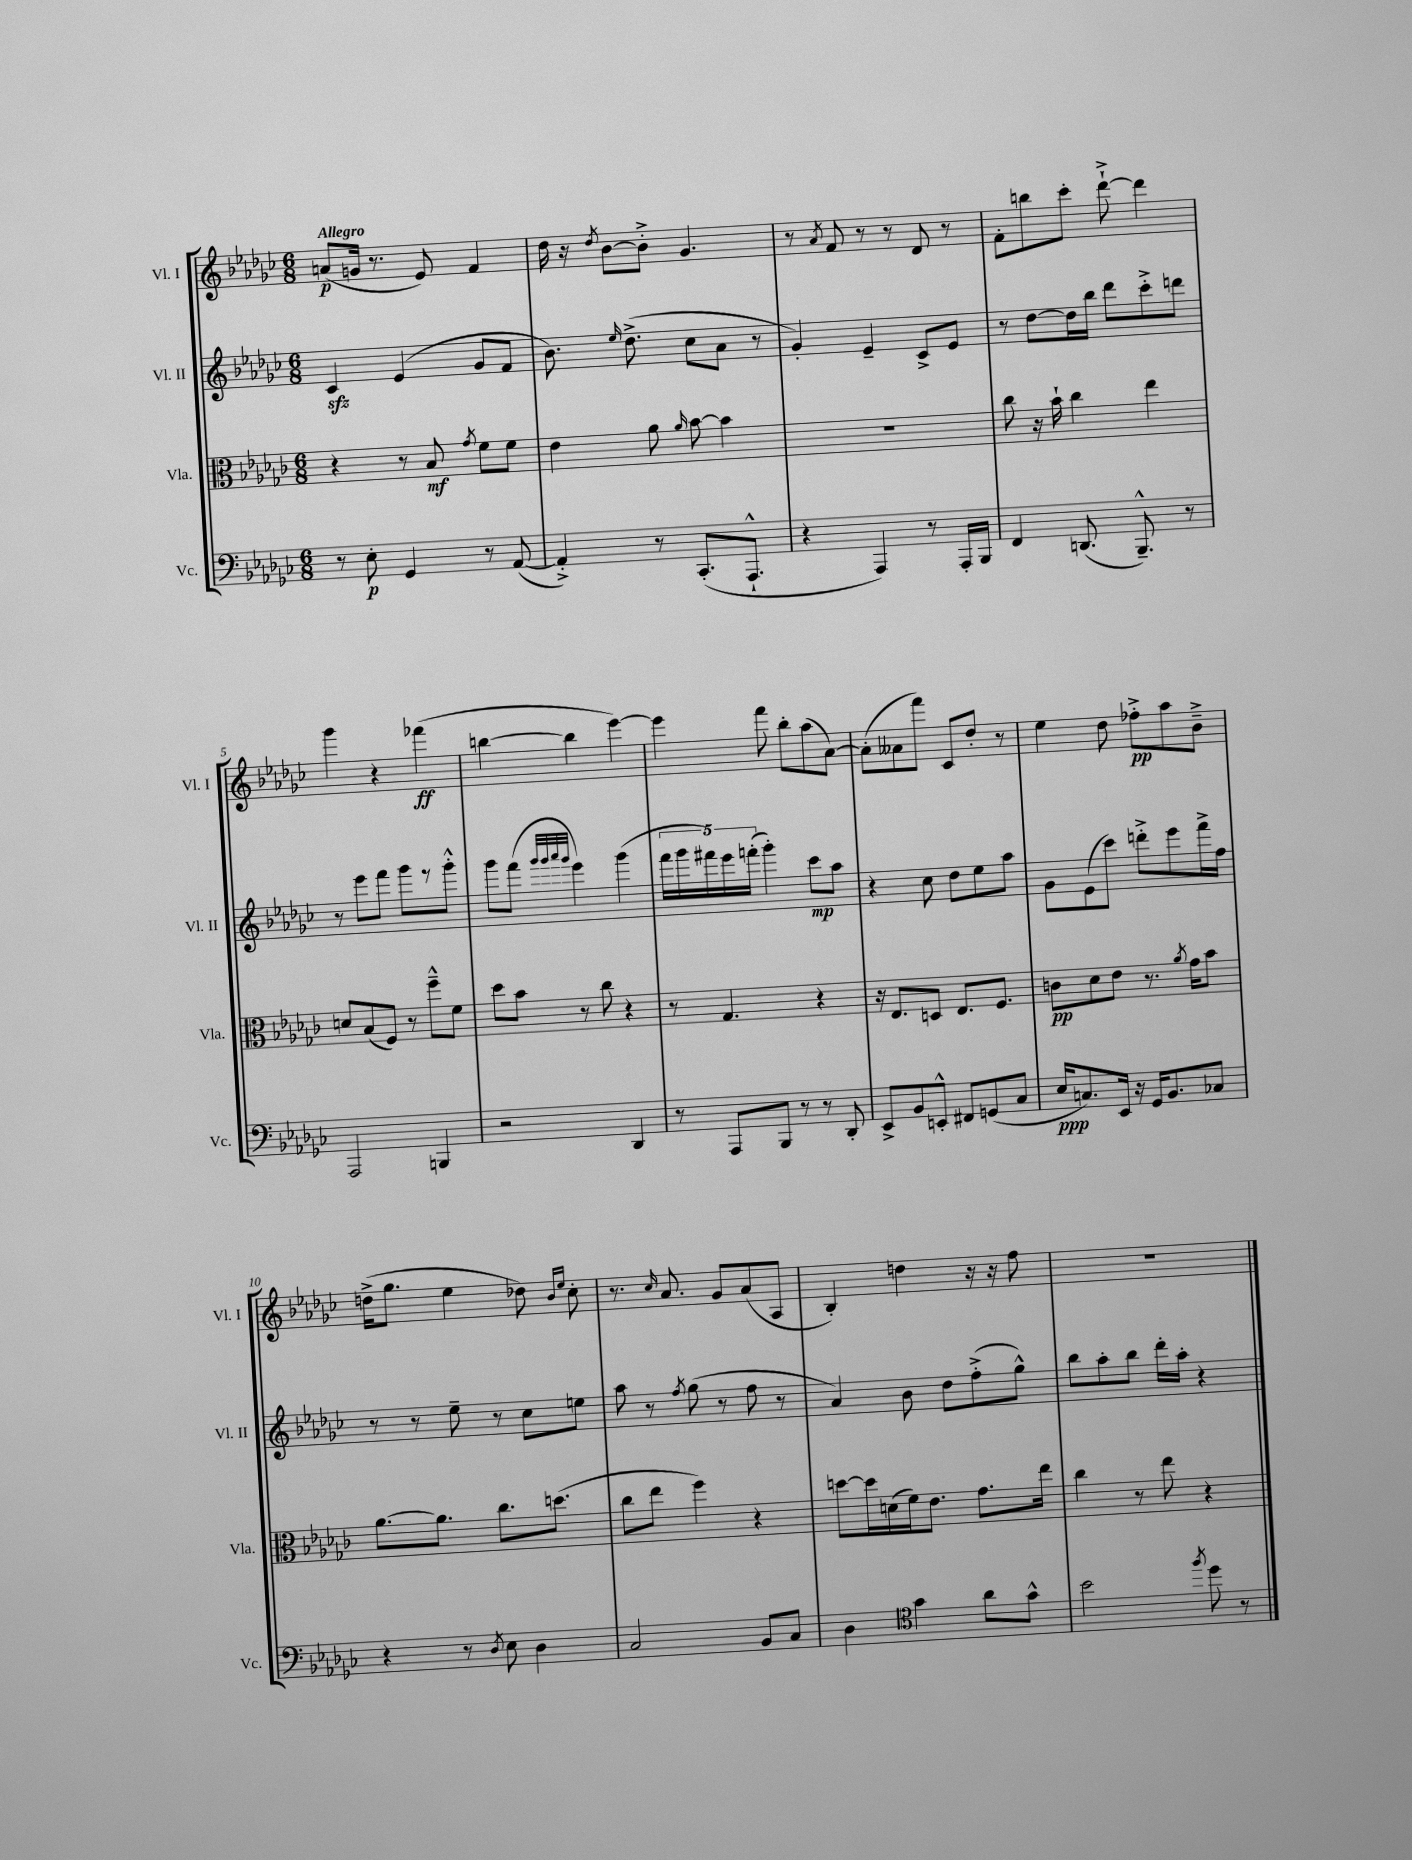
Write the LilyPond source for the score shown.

<<
\new StaffGroup <<
\new Staff = "s0" \with { instrumentName = "Vl. I" shortInstrumentName = "Vl. I" } {
    \clef treble \key ges \major \numericTimeSignature \time 6/8 \tempo "Allegro"
    \autoBeamOff a'8[\p( g'16] r8. ees'8) f'4 |
    des''16 r16 \acciaccatura { des''8 } bes'8[~ bes'8]-.-> ges'4. |
    r8 \acciaccatura { aes'8 } f'8 r8 r8 des'8 r8 |
    f'8[-. b''8 ces'''8]-. des'''8~-!-> des'''4 |
    ges'''4 r4 fes'''4\ff( |
    b''4~ b''4 ees'''4~) |
    ees'''4 f'''8 bes''8[-. aes''8( aes'8]~) |
    aes'8[-.( aeses'8 f'''8]) ces'8[ des''8]-. r8 |
    ees''4 des''8 fes''8[-.->\pp aes''8 bes'8]---> |
    d''16[->( ges''8.] ees''4 des''8) \grace { bes'16[ ees''16] } ces''8-. |
    r8. \grace { ces''16 } aes'8. ges'8[ aes'8( aes8] |
    bes4-.) d''4 r16 r16 f''8 |
    R2. \bar "|." |
}
\new Staff = "s1" \with { instrumentName = "Vl. II" shortInstrumentName = "Vl. II" } {
    \clef treble \key ges \major \numericTimeSignature \time 6/8
    \autoBeamOff ces'4\sfz ees'4( ges'8[ f'8] |
    bes'8.) \grace { ees''16 } des''8.->( ces''8[ aes'8] r8 |
    ges'4-.) ees'4-- ces'8[-> ees'8] |
    r8 des''8[~ des''16 bes''16] des'''8[ ces'''8-.-> d'''8] |
    r8 ees'''8[ f'''8] ges'''8[ r8 ges'''8]-.-^ |
    ges'''8[ f'''8]( \grace { ges'''32[ ges'''32 aes'''32 ges'''32] } ees'''4) ges'''4( |
    \tuplet 5/4 { f'''16[ ges'''16 fis'''16) ees'''16 f'''16]-.( } ges'''4-.) ces'''8[\mp aes''8] |
    r4 ces''8 des''8[ ees''8 aes''8] |
    ges'8[ ees'8( ces'''8]) d'''8[-.-> ees'''8 f'''16-> f''16] |
    r8 r8 ees''8-- r8 ces''8[ e''8] |
    aes''8 r8 \acciaccatura { f''8 } ges''8( r8 f''8 r8 |
    aes'4) bes'8 des''8[ f''8-.->( ges''8]-^) |
    bes''8[ aes''8-. bes''8] des'''16[-. aes''16]-. r4 \bar "|." |
}
\new Staff = "s2" \with { instrumentName = "Vla." shortInstrumentName = "Vla." } {
    \clef alto \key ges \major \numericTimeSignature \time 6/8
    \autoBeamOff r4 r8 bes8\mf \acciaccatura { ges'8 } f'8[ f'8] |
    ees'4 aes'8 \grace { aes'16 } bes'8~ bes'4 |
    R2. |
    ces''8 r16 bes'16-! ces''4 ees''4 |
    d'8[ bes8( f8]) r8 f''8[---^ f'8] |
    des''8[ bes'8] r8 ces''8 r4 |
    r8 ges4. r4 |
    r16 ees8.[ d8] ees8.[ f8.] |
    c'8[\pp des'8 ees'8] r8. \acciaccatura { aes'8 } ges'16[ bes'8] |
    aes'8.[~ aes'8.] ces''8.[ d''8.]( |
    ces''8[ ees''8] f''4) r4 |
    d''8[~ d''16 d'16( f'16) ees'8.] ges'8.[ ees''16] |
    ces''4 r8 ees''8 r4 \bar "|." |
}
\new Staff = "s3" \with { instrumentName = "Vc." shortInstrumentName = "Vc." } {
    \clef bass \key ges \major \numericTimeSignature \time 6/8
    \autoBeamOff r8 ees8-.\p ges,4 r8 aes,8~( |
    aes,4-.->) r8 ces,8.[-.( aes,,8.]-!-^ |
    r4 aes,,4) r8 aes,,16[-. bes,,16] |
    f,4 d,8.( bes,,8.---^) r8 |
    aes,,2 b,,4 |
    r2 des,4 |
    r8 aes,,8[ bes,,8] r8 r8 des,8-. |
    ees,8[-> bes,8 e,8]-.-^ fis,8[ g,8( ces8] |
    ees16[\ppp c8.) ees,16] r16 ges,16[ bes,8. ces8] |
    r4 r8 \acciaccatura { des8 } ees8 des4 |
    ces2 bes,8[ ces8] |
    des4 \clef tenor ges'4 aes'8[ ges'8]-^ |
    bes'2 \acciaccatura { f''8 } des''8 r8 \bar "|." |
}
>>
>>
